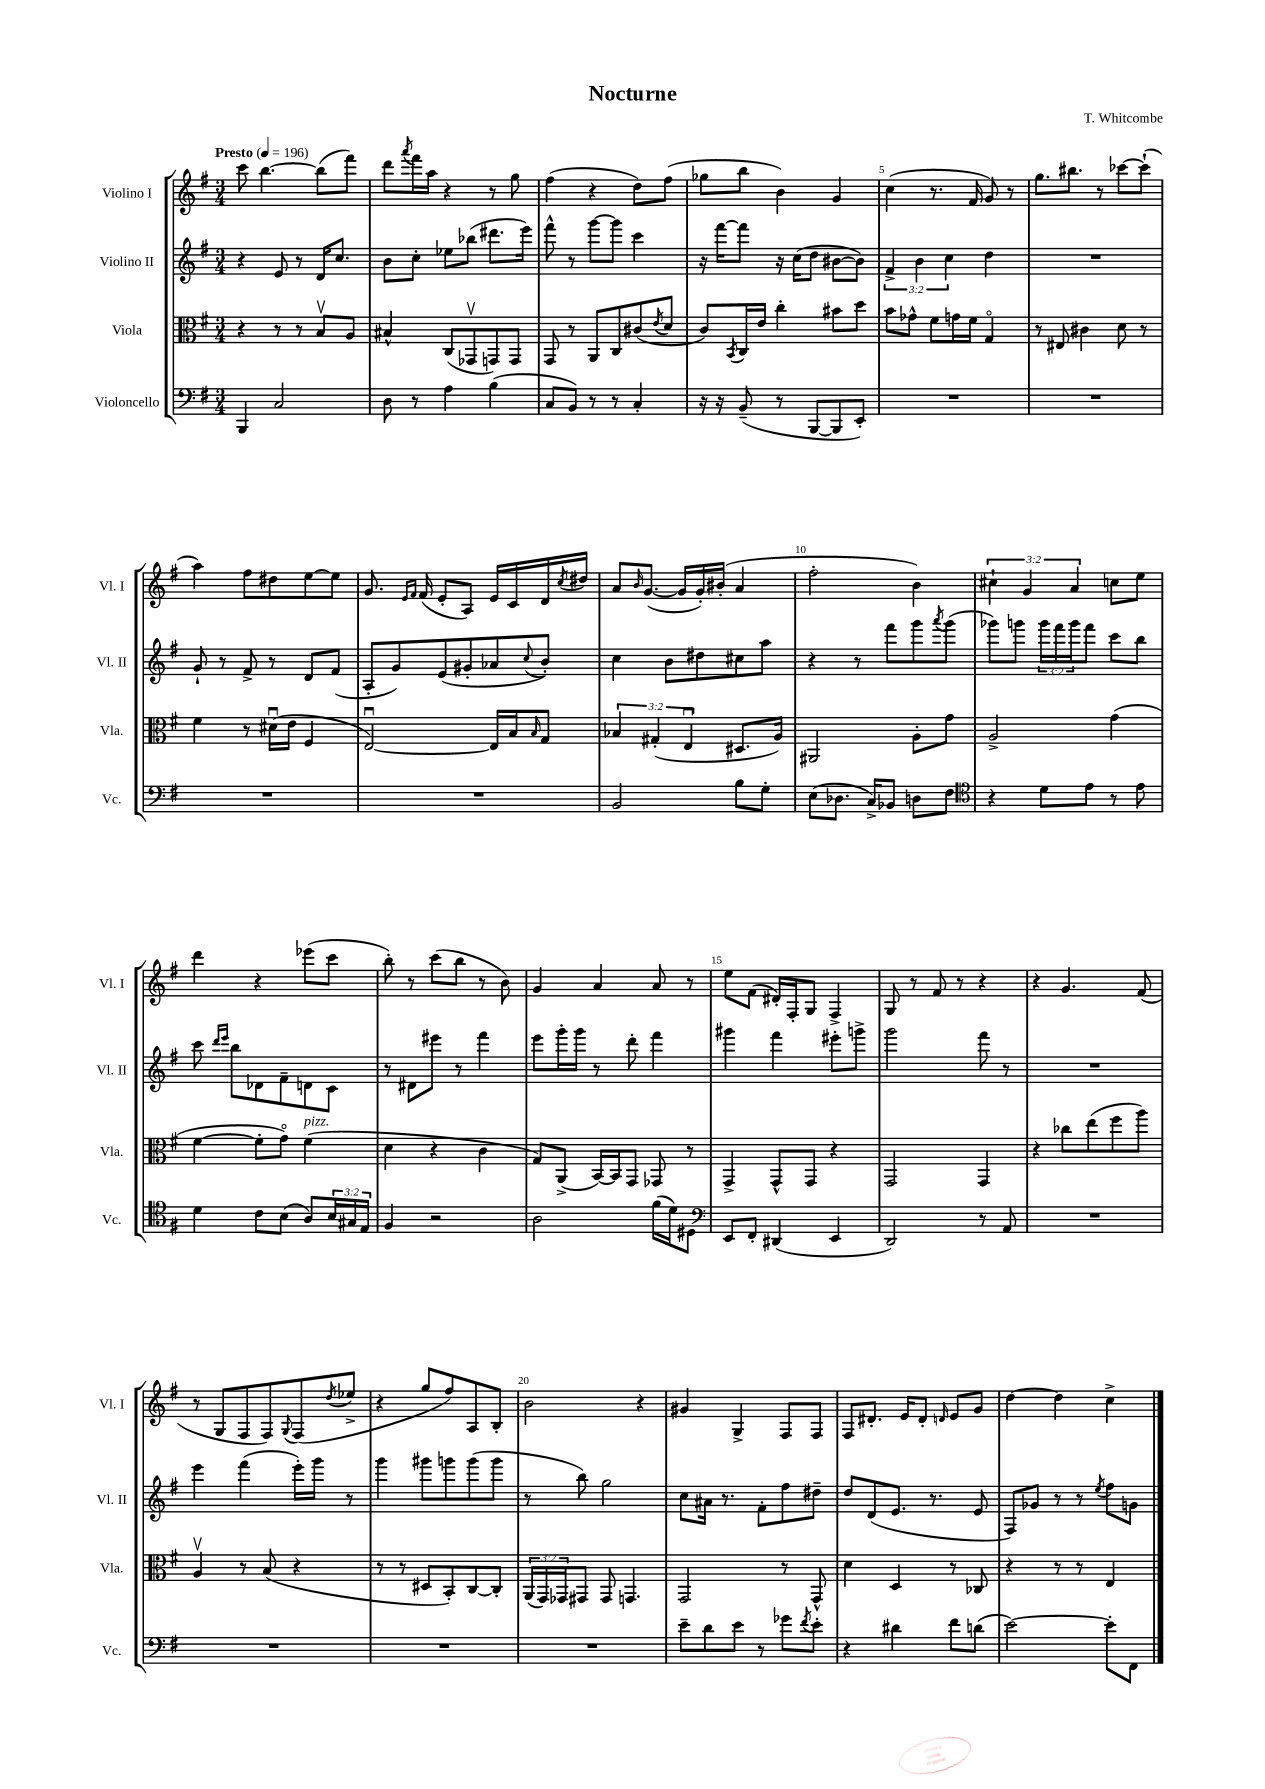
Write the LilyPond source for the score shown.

\header { title = "Nocturne" composer = "T. Whitcombe" }
<<
\new StaffGroup <<
\new Staff = "s0" \with { instrumentName = "Violino I" shortInstrumentName = "Vl. I" } {
    \clef treble \key g \major \numericTimeSignature \time 3/4 \override Staff.TupletNumber.text = #tuplet-number::calc-fraction-text \tempo "Presto" 4 = 196
    c'''8 b''4.~ b''8( fis'''8) |
    d'''8 \acciaccatura { a'''8 } fis'''16 a''16 r4 r8 g''8 |
    fis''4( r4 d''8) fis''8( |
    ges''8 b''8 b'4) g'4 |
    c''4( r8. fis'16 g'8) r8 |
    g''8. bis''8. r8 ces'''8~ ces'''8-!( |
    a''4) fis''8 dis''8 e''8~ e''8 |
    g'8. \grace { e'16 fis'16 } fis'16( e'8-. a8) e'16 c'16 d'16 \acciaccatura { c''8 } dis''16 |
    a'8 \grace { b'16 } g'8.~( g'16 g'16-.) bis'16-.( a'4 |
    fis''2-. b'4) |
    \tuplet 3/2 { cis''4-! g'4 a'4 } c''8 e''8 |
    d'''4 r4 ees'''8( c'''8 |
    b''8-.) r8 c'''8( b''8 r8 b'8) |
    g'4 a'4 a'8 r8 |
    e''8 fis'8( dis'16-.) fis16-. g8 fis4-> |
    g8 r8 fis'8 r8 r4 |
    r4 g'4. fis'8( |
    r8 g8 fis8 fis8) \appoggiatura { g8 } fis8( \acciaccatura { d''8 } ees''8-> |
    r4 g''8 fis''8) a8 b8-. |
    b'2 r4 |
    gis'4 g4-> fis8 fis8 |
    fis8 dis'8.-. e'16 dis'8-. \grace { d'16 } e'8 g'8 |
    d''4~ d''4 c''4-> \bar "|." |
}
\new Staff = "s1" \with { instrumentName = "Violino II" shortInstrumentName = "Vl. II" } {
    \clef treble \key g \major \numericTimeSignature \time 3/4 \override Staff.TupletNumber.text = #tuplet-number::calc-fraction-text
    r4 e'8 r8 d'16 c''8. |
    b'8 c''8-. ees''8 bes''8( dis'''8. e'''16) |
    fis'''8-^ r8 g'''8~ g'''8 c'''4 |
    r16 fis'''16~ fis'''8 r16 c''16( d''8 bis'8~ bis'8) |
    \tuplet 3/2 { fis'4-> b'4 c''4 } d''4 |
    R2. |
    g'8-! r8 fis'8-> r8 d'8 fis'8( |
    a8-. g'8) e'8( gis'8-. aes'8 \appoggiatura { c''8 } b'8-.) |
    c''4 b'8 dis''8 cis''8 a''8 |
    r4 r8 fis'''8 g'''8 \acciaccatura { a'''8 } g'''8( |
    ges'''8) g'''8 \tuplet 3/2 { g'''16 fis'''16 g'''16 } fis'''8 c'''8 b''8 |
    c'''8 \grace { d'''16 e'''16 } b''8 des'8 fis'8-- d'8 c'8 |
    r8 dis'8 eis'''8 r8 fis'''4 |
    e'''8 g'''16-. g'''16 r8 d'''8-. fis'''4 |
    gis'''4 fis'''4 eis'''8-. g'''8-> |
    g'''2 fis'''8 r8 |
    R2. |
    e'''4 fis'''4( e'''16-.) g'''16 r8 |
    g'''4 gis'''8 g'''8 g'''8( g'''8 |
    r8 b''8) g''2 |
    c''8 ais'16 r8. fis'8-. fis''8 dis''8-- |
    d''8 d'8( e'8. r8. e'8 |
    fis8) ges'8 r8 r8 \acciaccatura { e''8 } fis''8 g'8 \bar "|." |
}
\new Staff = "s2" \with { instrumentName = "Viola" shortInstrumentName = "Vla." } {
    \clef alto \key g \major \numericTimeSignature \time 3/4 \override Staff.TupletNumber.text = #tuplet-number::calc-fraction-text
    r4 r8 r8 b8\upbow a8 |
    bis4-^ c8( ges,8\upbow g,8) g,8 |
    g,8 r8 a,8 c8 cis'8( \acciaccatura { e'8 } d'8 |
    c'8) \acciaccatura { b,8 } c16 e'16 c''4-. bis'8 d''8 |
    b'8 ges'8-^ fis'8 g'16 fis'16 g4\flageolet |
    r8 eis8 cis'4 d'8 r8 |
    fis'4 r8 dis'16\downbow( e'16 fis4 |
    e2~\downbow) e16 b16 \grace { b16 } g8 |
    \tuplet 3/2 { bes4 gis4-.( e4\downbow } dis8. a16) |
    ais,2 a8-. g'8 |
    a2-> g'4( |
    fis'4~ fis'8-. g'8\flageolet) fis'4^\markup { \italic "pizz." }( |
    d'4 r4 c'4 |
    g8) a,8->( b,16~) b,16 g,8 ges,8 r8 |
    g,4-> g,8-^ g,8 r4 |
    g,2 g,4 |
    r4 ces''8 e''8( fis''8 a''8) |
    a4\upbow r8 b8( r4 |
    r8 r8 dis8 b,8-.) c8~ c8-. |
    \tuplet 3/2 { a,16( g,16) ges,16 } gis,8 gis,8 g,4. |
    g,2 r8 g,8-^ |
    d'4 d4 r8 ces8 |
    r4 r8 r8 e4 \bar "|." |
}
\new Staff = "s3" \with { instrumentName = "Violoncello" shortInstrumentName = "Vc." } {
    \clef bass \key g \major \numericTimeSignature \time 3/4 \override Staff.TupletNumber.text = #tuplet-number::calc-fraction-text
    b,,4 c2 |
    d8 r8 a4 b4( |
    c8 b,8) r8 r8 c4-. |
    r16 r16 b,8--( r8 b,,8~ b,,8 e,8-.) |
    R2. |
    R2. |
    R2. |
    R2. |
    b,2 b8 g8-. |
    e8( des8. c16->) bes,8 d8 fis8 |
    \clef tenor r4 d'8 e'8 r8 e'8 |
    d'4 c'8 b8( a8) \tuplet 3/2 { b16 gis16 e16 } |
    fis4 r2 |
    a2 fis'16( d'16) dis8 |
    \clef bass e,8 fis,8-. dis,4( e,4 |
    d,2) r8 a,8 |
    R2. |
    R2. |
    R2. |
    R2. |
    e'8-- d'8 e'8 r8 ges'8 \acciaccatura { fis'8 } e'8-. |
    r4 dis'4 fis'8 d'8( |
    e'2~) e'8-. fis,8 \bar "|." |
}
>>
>>
\layout { \context { \Score \override BarNumber.break-visibility = ##(#f #t #t) barNumberVisibility = #(every-nth-bar-number-visible 5) } }
